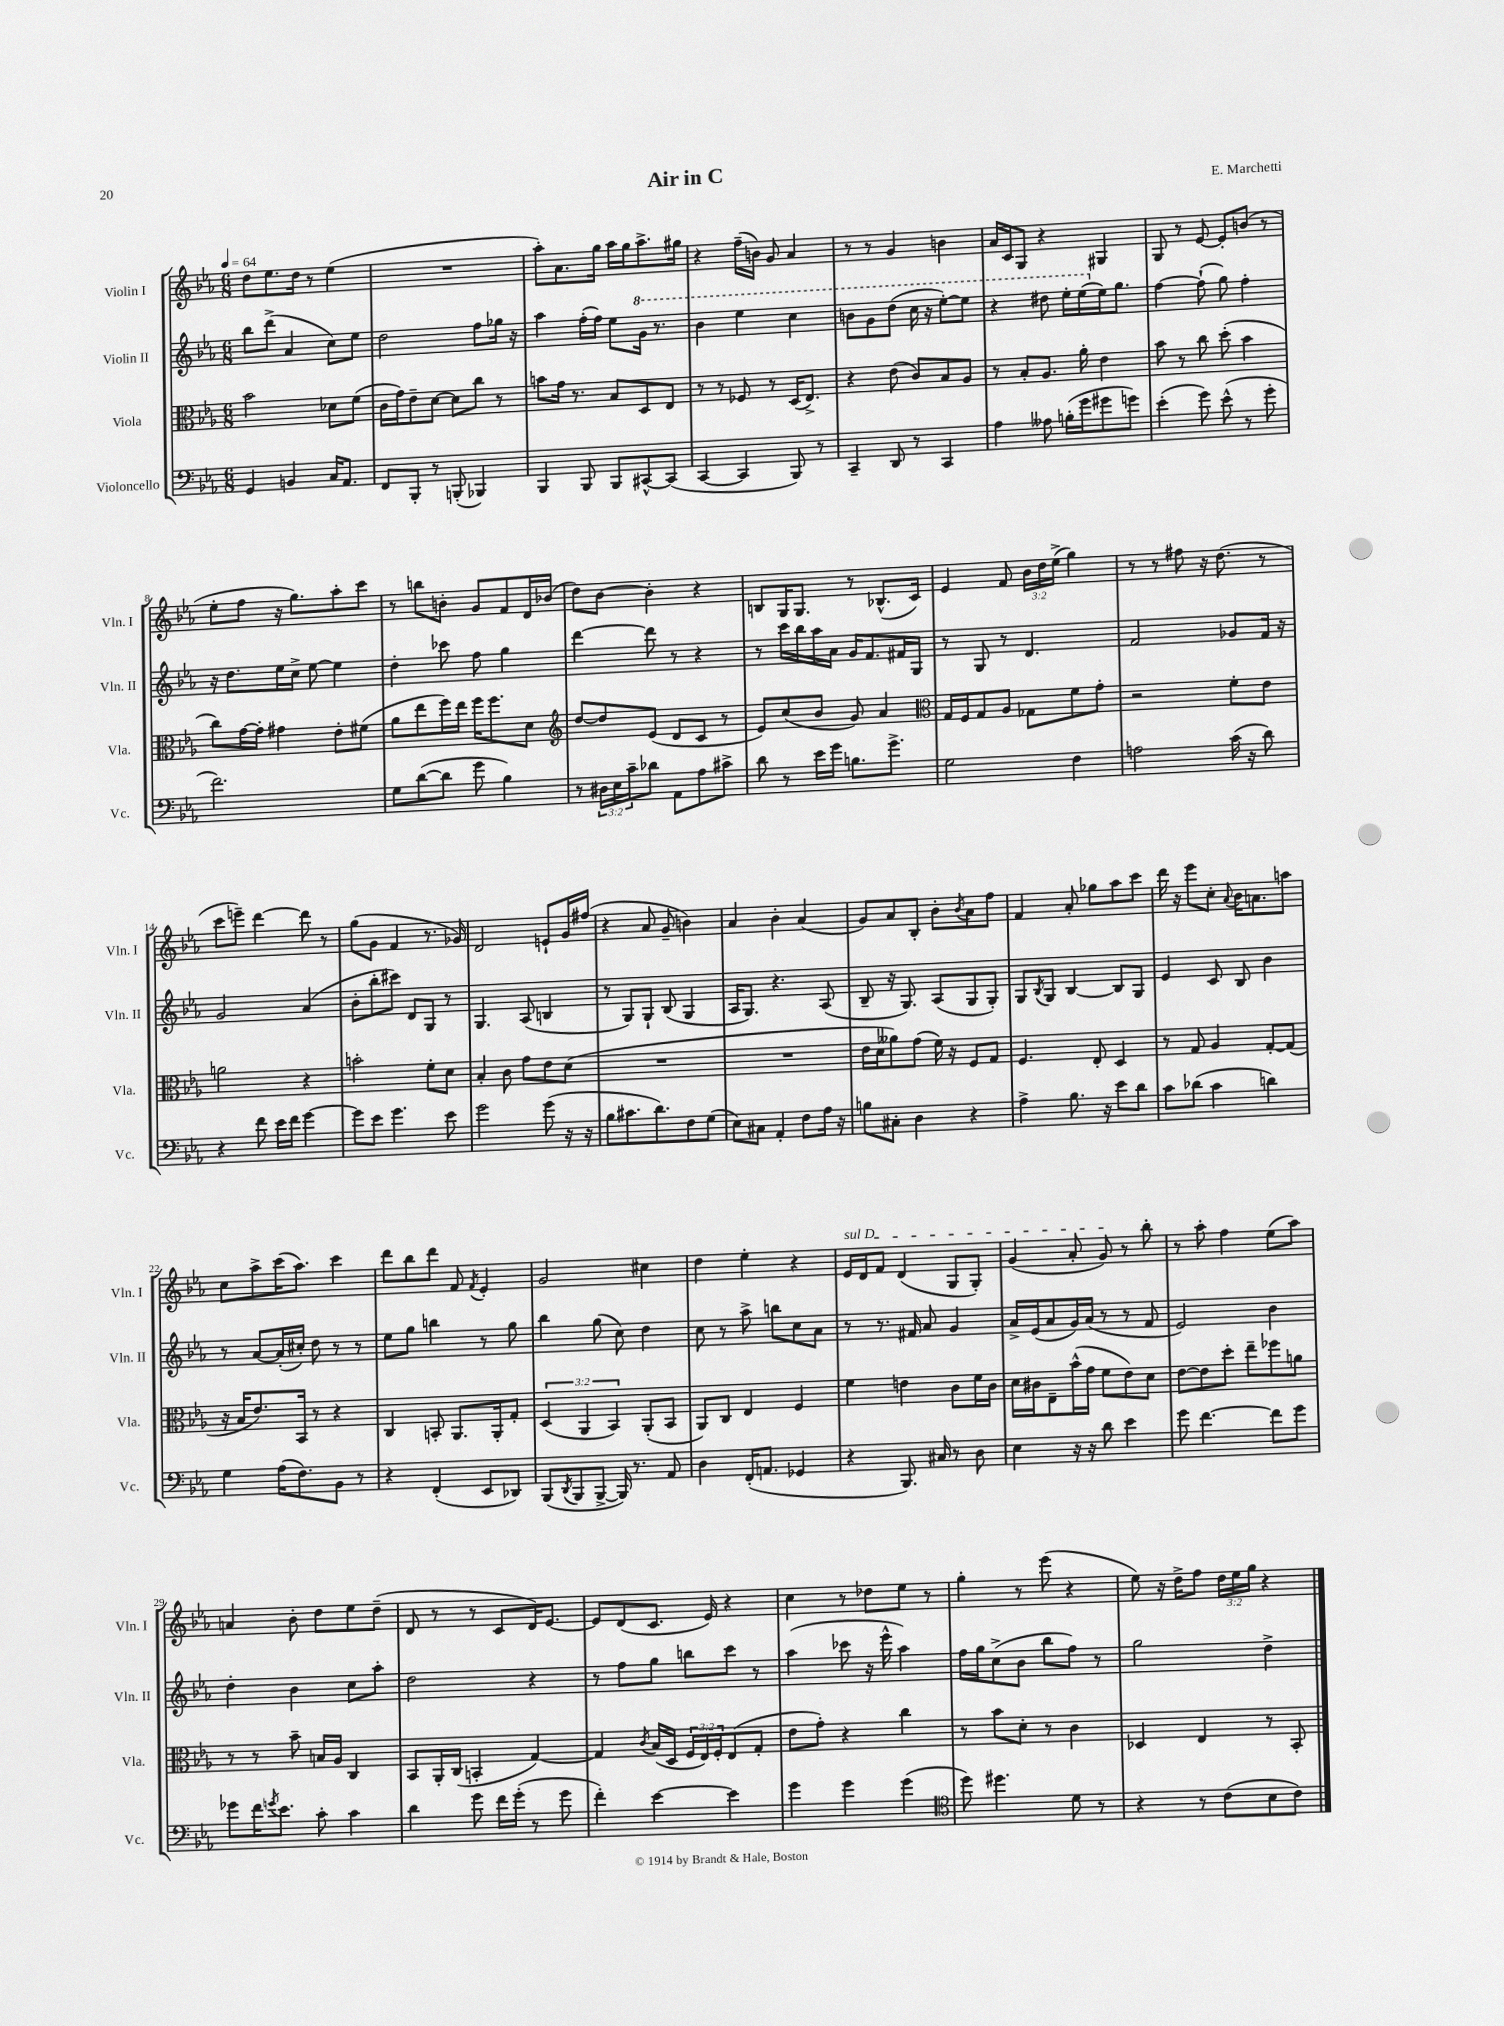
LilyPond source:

\header { title = "Air in C" composer = "E. Marchetti" }
<<
\new StaffGroup <<
\new Staff = "s0" \with { instrumentName = "Violin I" shortInstrumentName = "Vln. I" } {
    \clef treble \key ees \major \numericTimeSignature \time 6/8 \override Staff.TupletNumber.text = #tuplet-number::calc-fraction-text \tempo 4 = 64
    d''8 ees''8. d''16 r8 ees''4( |
    R2. |
    aes''8-.) aes'8. g''16 aes''16 g''16 aes''8.-> gis''16 |
    r4 f''16--( b'16) g'8 aes'4 |
    r8 r8 g'4 b'4 |
    aes'16 c'16 g8 r4 gis4 |
    g8 r8 ees'8~ ees'8-. b'8( r8 |
    ees''8-. f''8 r16 g''8.) aes''8-. c'''8 |
    r8 b''8 b'8-. g'8 f'8 d'16 bes'16( |
    d''8) bes'8~ bes'4-. r4 |
    b8 g16 g8. r8 bes8.-^( c'16) |
    ees'4 f'8 \tuplet 3/2 { bes'16 d''16 ees''16->( } g''4) |
    r8 r8 fis''8 r16 d''8.( r8 |
    c'''8 e'''8--) d'''4~ d'''8 r8 |
    g''8( g'8 f'4 r8. ges'16) |
    d'2 e'8-! g'16 fis''16( |
    r4 aes'8 g'8-- b'4) |
    aes'4 bes'4-. aes'4( |
    g'8) aes'8 bes8-. bes'8-. \acciaccatura { bes'8 } aes'8 f''8 |
    f'4 aes'8-. ges''8 aes''8 c'''8 |
    d'''16 r16 ees'''8 c''8-. \appoggiatura { aes'8 } bes'16 a'8. a''8 |
    c''8 aes''8-> c'''16( aes''8.) c'''4 |
    d'''8 bes''8 d'''8 f'8 \acciaccatura { f'8 } ees'4-. |
    g'2 cis''4 |
    d''4 ees''4-. r4 |
    \once \override TextSpanner.bound-details.left.text = \markup { \italic "sul D" } ees'16\startTextSpan d'16 f'8 d'4( g8 g8-.) |
    g'4( aes'8-. g'8\stopTextSpan) r8 bes''8-. |
    r8 aes''8-. f''4 ees''8( aes''8) |
    a'4 bes'8-. d''8 ees''8 d''8--( |
    d'8 r8 r8 c'8 d'16) ees'8.~ |
    ees'8 d'8( c'8. ees'16) r4 |
    c''4 r8 des''8 ees''8 r8 |
    g''4-. r8 ees'''8( r4 |
    ees''8) r16 d''16-> f''8 \tuplet 3/2 { d''16 ees''16 g''16 } r4 \bar "|." |
}
\new Staff = "s1" \with { instrumentName = "Violin II" shortInstrumentName = "Vln. II" } {
    \clef treble \key ees \major \numericTimeSignature \time 6/8
    bes''8 d'''8->( aes'4 c''8) ees''8 |
    d''2 f''8 ges''16 r16 |
    aes''4 f''16-.( f''16) ees''8 \ottava #1 g''16 r8. |
    bes''4 ees'''4 c'''4 |
    b''8 g''8 d'''8( c'''16 r16 ees'''8~-.) ees'''8 |
    r4 dis'''8 ees'''16-. ees'''16( \ottava #0 ees''16) g''8. |
    f''4~ f''8-!( g''8) f''4-. |
    r16 d''8. ees''16 c''16-> ees''8~ ees''4 |
    d''4-. ces'''8 f''8 g''4 |
    d'''4~ d'''8 r8 r4 |
    r8 c'''16 bes''16 aes''16 aes'16 g'16 f'8. fis'16 g16 |
    r8 g8 r8 d'4. |
    f'2 ges'8 f'16 r16 |
    g'2 aes'4( |
    bes'8-. bes''8-. cis'''8) d'8 g8 r8 |
    g4. aes8( b4 |
    r8 g8) g8-! bes8( g4 |
    aes16 g8.) r4. aes8( |
    bes8-- r16 g8.) aes8( g8 g8-.) |
    g8 \acciaccatura { bes8 } g8 bes4~ bes8 g8 |
    ees'4 c'8 bes8 bes'4 |
    r8 aes'8~ aes'16-.( cis''16-.) d''8 r8 r8 |
    ees''8 g''8 b''4 r8 g''8 |
    bes''4 g''8( c''8) d''4 |
    c''8 r8 aes''8-> b''8 c''8 aes'8 |
    r8 r8. fis'16 aes'8 g'4 |
    aes'16-> ees'16( aes'8 g'16) aes'16( r8 r8 f'8 |
    ees'2) bes'4 |
    d''4-. bes'4 c''8 aes''8-. |
    d''2 r4 |
    r8 f''8 g''8 b''8 c'''8 r8 |
    aes''4( ces'''8 r16 ees'''16-^ aes''4) |
    f''16 g''16 c''8->( bes'8 bes''8 f''8) r8 |
    g''2 d''4-> \bar "|." |
}
\new Staff = "s2" \with { instrumentName = "Viola" shortInstrumentName = "Vla." } {
    \clef alto \key ees \major \numericTimeSignature \time 6/8 \override Staff.TupletNumber.text = #tuplet-number::calc-fraction-text
    bes'2 des'8 f'8( |
    c'16 g'16) ees'8-- d'8~ d'8 c''8 r8 |
    b'8 g'16 r8. bes8 d8 ees8 |
    r8 r8 fes8 r8 d16( ees8.->) |
    r4 ees'8( c'8) bes8 aes8 |
    r8 bes8-. aes8. aes'16-. ees'4 |
    bes'8 r8 c''8 d''8-.( bes'4 |
    c''8) g'16~ g'16-. gis'4 ees'8-. fis'8( |
    aes'8 ees''8 f''16) ees''16 f''16 f''8. d'8 |
    \clef treble d''8~ d''8 ees'8( d'8 c'8 r8 |
    ees'8) c''8( bes'8 g'8) aes'4 |
    \clef alto g16 f16 g8 aes8 ges8 f'8 g'8-. |
    r2 f'8-. ees'8 |
    a'2 r4 |
    b'2-. f'8-. d'8 |
    bes4-. c'8 g'8 ees'8 d'8( |
    R2. |
    R2. |
    ees'16 d'16 aeses'8) g'8( f'16) r16 f8 g8 |
    f4. ees8-. d4 |
    r8 g8 aes4 g8~-. g8( |
    r16 bes16 ees'8.) bes,16 r8 r4 |
    c4 b,8-. aes,8. aes,16-. g8-. |
    \tuplet 3/2 { d4( aes,4 bes,4) } aes,8-.( bes,8 |
    aes,8) c8 ees4 f4 |
    f'4 e'4 c'8 f'16 c'16 |
    d'16 cis'16 ees8-- bes'16-^( g'16 f'8 ees'8) d'8 |
    ees'8~ ees'8 d''8-. ees''8-- fes''8 a'8 |
    r8 r8 bes'8-- b16 aes16 c4 |
    bes,8 aes,16-. c16( b,4-. g4~) |
    g4 \acciaccatura { c'8 } bes16( d16 \tuplet 3/2 { f16 ees16) f16-. } ees8( g8-. |
    ees'8 g'8-.) r4 c''4 |
    r8 bes'8 d'8-. r8 c'4 |
    des4 ees4 r8 bes,8-. \bar "|." |
}
\new Staff = "s3" \with { instrumentName = "Violoncello" shortInstrumentName = "Vc." } {
    \clef bass \key ees \major \numericTimeSignature \time 6/8 \override Staff.TupletNumber.text = #tuplet-number::calc-fraction-text
    g,4 b,4 c16 aes,8. |
    f,8 bes,,8-. r8 b,,8-.( bes,,4) |
    bes,,4 bes,,8 bes,,8 cis,8~-^ cis,8( |
    c,4~ c,4 bes,,8) r8 |
    c,4-- d,8 r8 c,4 |
    aes4 aeses8 b16-.( g'16 gis'8 g'8) |
    ees'4-.( g'8) ees'8-^( r8 g'8-. |
    f'2.) |
    g8 d'8~( d'8 g'8 bes4) |
    r8 \tuplet 3/2 { dis16 ees16 c'16-- } des'8 aes,8 aes8 cis'8-> |
    d'8 r8 ees'16 g'16 b8. g'8.-> |
    g2 f4 |
    a2 c'16( r16 d'8) |
    r4 f'8 ees'16 f'16 g'4~ |
    g'8 ees'8 g'4. ees'8 |
    g'2 g'8( r16 r16 |
    bes8 cis'8. d'8.) f8 g8( |
    ees8) cis8 aes,4-. f8 aes16 r16 |
    b8 cis8-. d4 r4 |
    aes4-> bes8. r16 ees'8 d'8 |
    c'8 des'8( c'4 d'4) |
    g4 aes16( f8.) bes,8 r8 |
    r4 f,4-.( ees,8 des,8) |
    bes,,8( \acciaccatura { d,8 } bes,,8 bes,,8~-> bes,,16) r8. aes,8 |
    d4 f,16-.( a,8. ges,4 |
    r4 bes,,8.) cis16 r8 d8 |
    ees4 r16 r16 d'8 ees'4 |
    g'8 f'4.~ f'8 g'8 |
    ges'8 f'16 \acciaccatura { g'8 } ees'8. c'8-. c'4 |
    d'4 g'8 f'16 g'16-.( r8 g'8 |
    f'4-.) ees'4~ ees'4 |
    g'4 g'4 g'4( |
    \clef tenor d''8) dis''4. d'8 r8 |
    r4 r8 c'8( bes8 c'8) \bar "|." |
}
>>
>>
